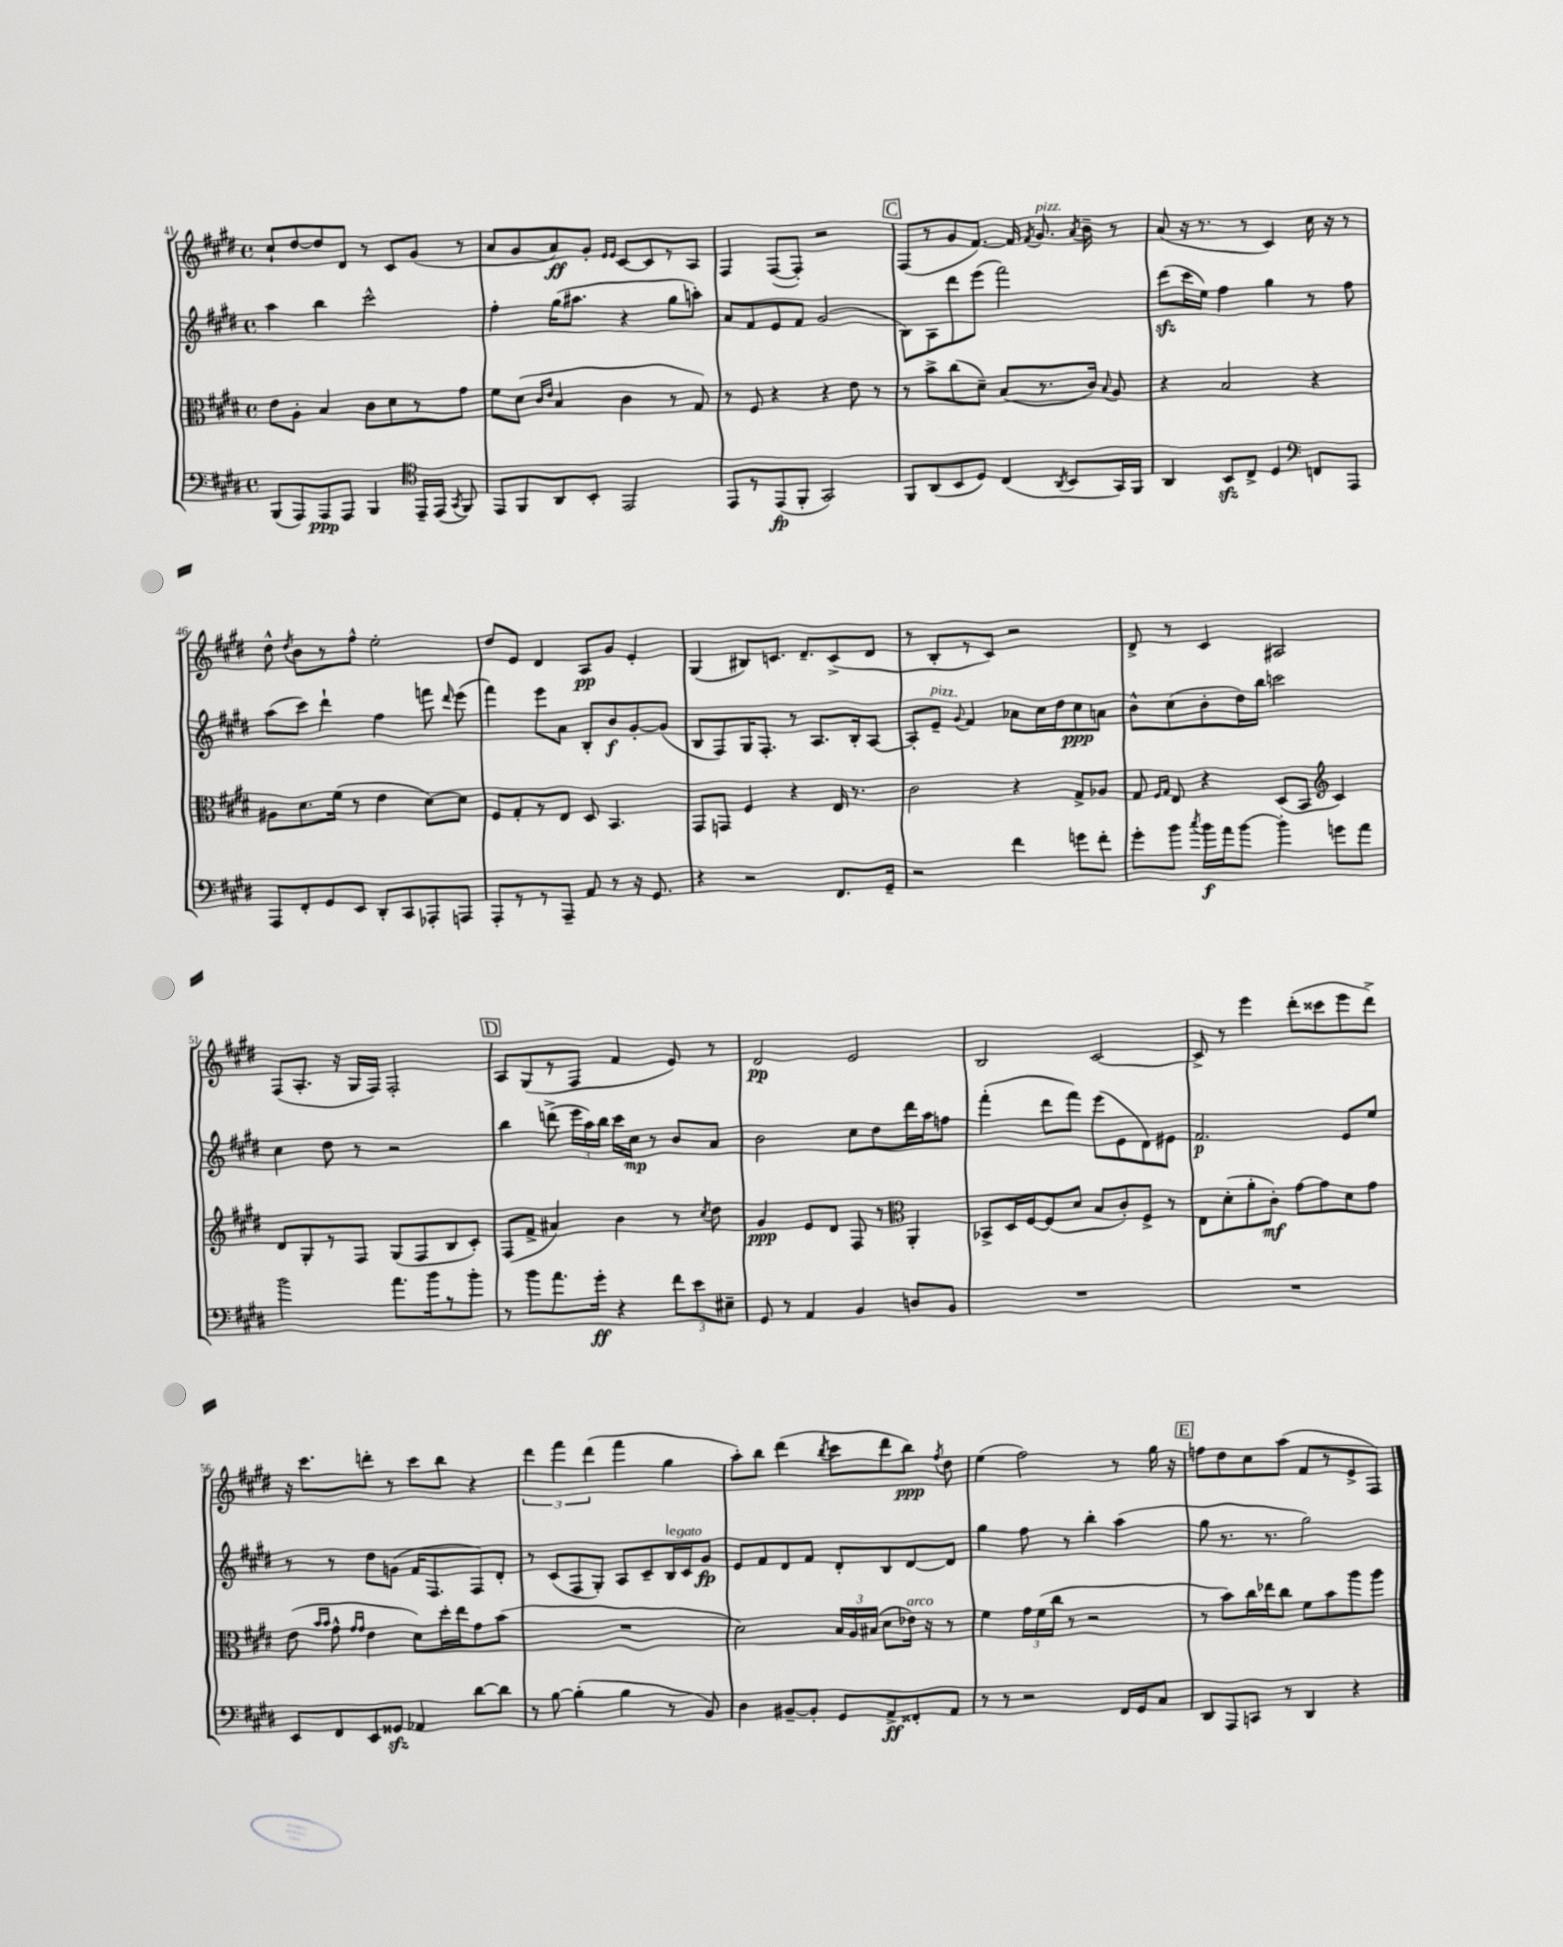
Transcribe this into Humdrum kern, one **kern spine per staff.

**kern	**kern	**kern	**kern
*staff4	*staff3	*staff2	*staff1
*clefF4	*clefC3	*clefG2	*clefG2
*k[f#c#g#d#]	*k[f#c#g#d#]	*k[f#c#g#d#]	*k[f#c#g#d#]
*M4/4	*M4/4	*M4/4	*M4/4
*met(c)	*met(c)	*met(c)	*met(c)
(8BBB	8e	4aa	8cc#`
8AAA)	8A'	.	[8dd#
8AAA	4B	4bb	8dd#]
8AAA	.	.	8d#
4BBB	8c#	2ccc#^^	8r
.	8d#	.	8c#
*clefC4	*	*	*
16EE~	8r	.	(8g#
(16EE	.	.	.
8qGG#	.	.	.
8FF#)	8g#	.	8r
=	=	=	=
8EE	8f#	4ff#'	8a
8FF#	(8d#	.	8g#
.	16qqc#	.	.
.	16qqe	.	.
8AA	4B	(16gg#	8a)
.	.	8.aa#	.
8BB'	.	.	8g#'
.	.	.	16qqe
.	.	.	16qqe
2EE	4c#	4r	[8c#
.	.	.	8c#]
.	8r	8gg#	8r
.	8G#)	8aa')	8A
=	=	=	=
8EE	8r	8a	4F#
8r	8F#	8f#	.
(8EE	4r	8e	([8F#
8FF#'	.	8f#	8F#'])
2GG#)	4r	(2g#	2r
.	8e	.	.
.	8r	.	.
=	=	=	=
8FF#	8r	8B)	(8F#
(8AA	8b^	8A	8r
8BB	(8cc#	8ddd#	8g#
8D#)	8d#~)	(8eee	[8.f#)
(4C#	(8B	2fff#)	.
.	.	.	16f#]
.	.	.	8qf#
.	8.r	.	8.g#
8qAA	.	.	.
8BB	.	.	.
.	.	.	8qa
.	16c#)	.	16b~
.	8qqB	.	.
16GG#)	8A	.	8r
16FF#	.	.	.
=	=	=	=
4AA	4r	(8ddd#	(8a
.	.	16ccc#	16r
.	.	16ee)	8.r
8BB	2B	4ff#	.
8C#^	.	.	8r
4D#	.	4gg#	4c#)
*clefF4	*	*	*
8FF	4r	8r	16cc#
.	.	.	16r
8AAA	.	8ff#	8r
=	=	=	=
8AAA	8A#	(8aa	8dd#^^
.	.	.	8qdd#
8FF#'	8.d#	8ccc#)	8b
8GG#	.	4ddd#`	8r
.	(16f#	.	.
8EE	8r	.	8ff#^^
8DD#'	4e	4ff#	2ee'
8CC#	.	.	.
8AAA-'	[8d#)	8fff	.
.	.	16qqddd#	.
8AAA	8d#]	(8eee	.
=	=	=	=
8AAA'	8F#	4fff#)	8dd#
8r	8G#'	.	8e
8r	8r	8eee	4d#
8AAA~	8E	8a	.
8AA	8D#	8B'	8A
8r	4.BB	8b	8g#
16r	.	[8g#'	4e'
8.GG#	.	.	.
.	.	(8g#]	.
=	=	=	=
4r	8GG#	8B	(4G#
.	8GG	8F#)	.
2r	4F#	16G#	8B#)
.	.	8.F#'	.
.	.	.	8.c
.	4r	8r	.
.	.	.	8.d#~
.	.	8.A	.
8.FF#	16E	.	(8c^
.	8.r	16B'	.
.	.	[8A	8d#
16GG#~	.	.	.
=	=	=	=
2r	2c#	8A']	8r
.	.	8e~	8B'
.	.	8qqg#	.
.	.	4f#	8r
.	.	.	8c#)
4f#	4r	8a-	2r
.	.	16cc#	.
.	.	16dd#	.
8g	8G#^	8cc#	.
8f#'	8A-	8a	.
=	=	=	=
8g#'	8G#	8b^^	8d#^
.	16qqF#	.	.
.	16qqG#	.	.
8b	8E	(8cc#	8r
8qcc#	.	.	.
16b	4r	8b'	4c#
16a	.	.	.
[8b	.	16dd#)	.
.	.	16bb	.
4b']	(8D#	2ccc	2A#
.	8BB	.	.
*	*clefG2	*	*
8g	4c#)	.	.
8a	.	.	.
=	=	=	=
2b	8d#	4cc#	(8F#
.	8G#'	.	8.A'
.	8r	8dd#	.
.	.	.	16r
.	8F#	8r	16G#
.	.	.	16F#)
8.a	(8G#	2r	2F#'
.	8F#	.	.
16b	.	.	.
8r	8B	.	.
8b'	8c#')	.	.
=	=	=	=
8r	(8F#	4bb	8A
8b	8f#^	.	(8G#
8.a	4a#)	(8ddd^	8r
.	.	24eee	8F#
.	.	24aa)	.
16g#'	.	.	.
.	.	24bb	.
4r	4b	16ccc#	4f#
.	.	16cc#	.
.	.	8r	.
12f#	8r	8b	8e)
12e	.	.	.
.	8qcc#	.	.
.	8dd#	8a	8r
12E#~	.	.	.
=	=	=	=
8GG#	4g#	2b	2d#
8r	.	.	.
4AA	8e	.	.
.	8d#	.	.
4BB	8F#	8cc#	2e
.	8r	8dd#	.
*	*clefC3	*	*
8D	4AA'	16ddd#	.
.	.	16aa	.
8BB	.	8ff	.
=	=	=	=
1r	8BB-^	(4fff#'	2B
.	16D#	.	.
.	[16F#	.	.
.	(8F#]	8ddd#	.
.	8d#	8fff#)	.
.	8B	(8eee	[2c#
.	8c#')	8e	.
.	8F#^	8d#)	.
.	8r	8e#	.
=	=	=	=
1r	8E	2.f#	8c#^]
.	(8d#'	.	8r
.	8a'	.	4eee
.	8c#')	.	.
.	[8g#	.	(8ddd#'
.	8g#]	.	8ccc##
.	8d#	8e	8eee
.	8g#	8ee	8ddd#^)
=	=	=	=
8EE	(8e	8r	16r
.	.	.	8.ccc#
.	16qqb	.	.
.	16qqb	.	.
8FF#	8g#^^	8r	.
.	16qqg#	.	.
.	16qqg#	.	.
8EE	4e	8dd#	8ddd'
8GG##	.	(8g	8r
4AA-	8d#)	16f#	8ccc#
.	.	8.F#	.
.	16dd#'	.	8bb
.	16ee	.	.
[8d#	8g#	8F#)	4r
8d#]	(8b	8d#'	.
=	=	=	=
8r	1r	8r	6ddd#
[8B	.	(8c#	.
.	.	.	6fff#
(4B']	.	8F#	.
.	.	.	(6ddd#
.	.	8G#')	.
4B	.	8A	4fff#
.	.	8c#~	.
8r	.	16B	4gg#
.	.	16c#	.
8BB)	.	8g#	.
=	=	=	=
4D#	2d#)	8e	8aa')
.	.	8f#	8bb
[8BB#~	.	8d#	(4ddd#
8BB#']	.	8f#	.
.	.	.	8qbb
8GG#	24B	8d#'	8ccc#
.	24A	.	.
.	(24B#	.	.
8AA^	8d#	8B	8ddd#
8FF##'	16e-)	[8d#	8bb)
.	16r	.	.
.	.	.	8qff#
8AA	8r	8d#]	8dd#
=	=	=	=
8r	4f#	4gg#	(4ee
8r	.	.	.
2r	24g#	8ff#	2ff#)
.	(24f#	.	.
.	24cc#	.	.
.	8r	8r	.
.	2r	4bb'	.
16FF#	.	(4aa	8r
16GG#	.	.	.
8C#	.	.	16gg#
.	.	.	16r
=	=	=	=
8DD#	8r	8gg#	8ff
8AAA	8b)	8.r	8dd#
8CC	16cc#	.	8cc#
.	16ee-	8.r	.
8r	8cc#	.	(8aa
4DD#	8f#	2gg#)	8f#
.	8b	.	8r
4r	8aa	.	8e^
.	8aa	.	8F#)
==	==	==	==
*-	*-	*-	*-
